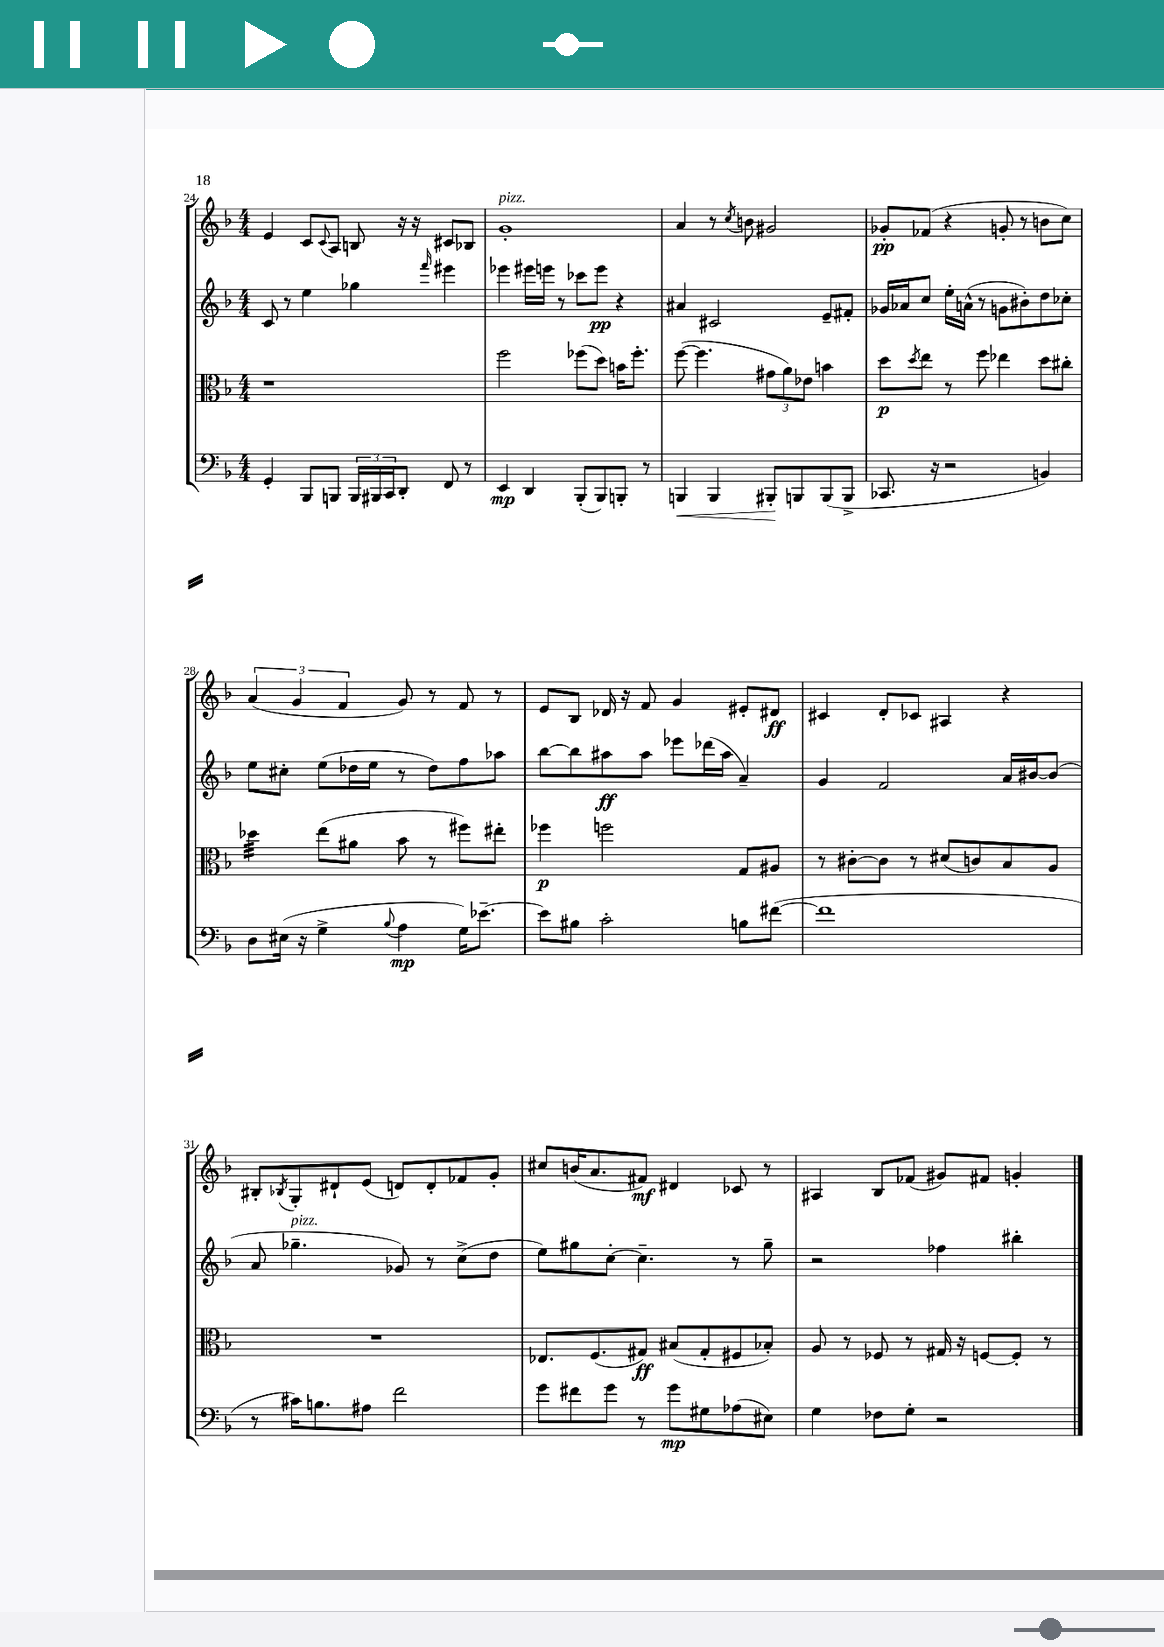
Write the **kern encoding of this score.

**kern	**kern	**kern	**kern
*staff4	*staff3	*staff2	*staff1
*clefF4	*clefC3	*clefG2	*clefG2
*k[b-]	*k[b-]	*k[b-]	*k[b-]
*M4/4	*M4/4	*M4/4	*M4/4
4GG'	1r	8c	4e
.	.	8r	.
8BBB-	.	4ee	8c
.	.	.	8qqc
8BBB	.	.	8A
24BBB	.	4gg-	8B
24BBB#	.	.	.
24CC	.	.	.
8DD'	.	.	16r
.	.	.	16r
.	.	16qqfff	.
8FF	.	4eee#	8c#
8r	.	.	8B-
=	=	=	=
4EE	2ff	4eee-	1g'
4DD	.	16eee#	.
.	.	16eee	.
.	.	8r	.
(8BBB-'	(8ff-	8ccc-	.
8BBB-)	8dd)	8eee	.
8BBB'	16b	4r	.
.	8.ff-'	.	.
8r	.	.	.
=	=	=	=
4BBB	([8ff	4a#	4a
.	4.ff]	.	.
4BBB	.	2c#	8r
.	.	.	8qcc
.	.	.	8b
8BBB#'	12g#	.	2g#
.	12a)	.	.
8BBB	.	.	.
.	12e-	.	.
(8BBB	4b	8e~	.
8BBB^	.	8f#'	.
=	=	=	=
8.CC-	8dd	16g-	8g-'
.	.	16a-	.
.	8qdd	.	.
.	8ee	8cc	(8f-
16r	.	.	.
2r	8r	16ee'	4r
.	.	(16a^^	.
.	8ff	8r	.
.	4ee-	8g	8g'
.	.	8b#')	8r
4BB)	8dd	8dd	8b
.	8cc#'	8cc-'	8cc)
=	=	=	=
8D	4dd-	8ee	(6a
(16E#	.	8cc#'	.
.	.	.	6g
16r	.	.	.
4G^	(8ee	(8ee	.
.	.	.	6f
.	8a#	16dd-	.
.	.	16ee	.
8qqB-	.	.	.
4A	8b-	8r	8g)
.	8r	8dd-)	8r
16G)	8ff#)	8ff	8f
[8.e-~	.	.	.
.	8ee#'	8aa-	8r
=	=	=	=
8e-]	4ff-	[8bb-	8e
8B#	.	8bb-]	8B-
2c'	2ff	8aa#	16d-
.	.	.	16r
.	.	8aa#	8f
.	.	8eee-	4g
.	.	(16ddd-	.
.	.	16aa#	.
8B	8G	4a~)	8e#'
([8f#	8A#	.	8d#
=	=	=	=
1f#]	8r	4g	4c#
.	[8c#'	.	.
.	8c#]	2f	8d'
.	8r	.	8c-
.	(8d#	.	4A#
.	8c)	.	.
.	8B-	16a	4r
.	.	[16b#	.
.	8A	(8b#]	.
=	=	=	=
8r	1r	8a	8B#'
.	.	.	8qB-
16c#)	.	4.gg-~	8G'
8.B	.	.	.
.	.	.	8d#`
8A#	.	.	(8e
2f	.	8g-)	8d)
.	.	8r	8d'
.	.	(8cc^	8f-
.	.	8dd	8g'
=	=	=	=
8g	8.E-	8ee)	8cc#
8f#	.	8gg#	(16b
.	(8.F	.	8.a
8g	.	[8cc'	.
8r	8G#)	4.cc~]	8f#)
8g	(8B#	.	4d#
8G#	8G#'	.	.
(8A-	8F#	8r	8c-
8E#)	8B-')	8gg#~	8r
=	=	=	=
4G	8A	2r	4A#
.	8r	.	.
8F-	8F-	.	8B-
8G'	8r	.	(8f-
2r	16G#	4ff-	8g#)
.	16r	.	.
.	[8F	.	8f#
.	8F']	4bb#'	4g'
.	8r	.	.
==	==	==	==
*-	*-	*-	*-
